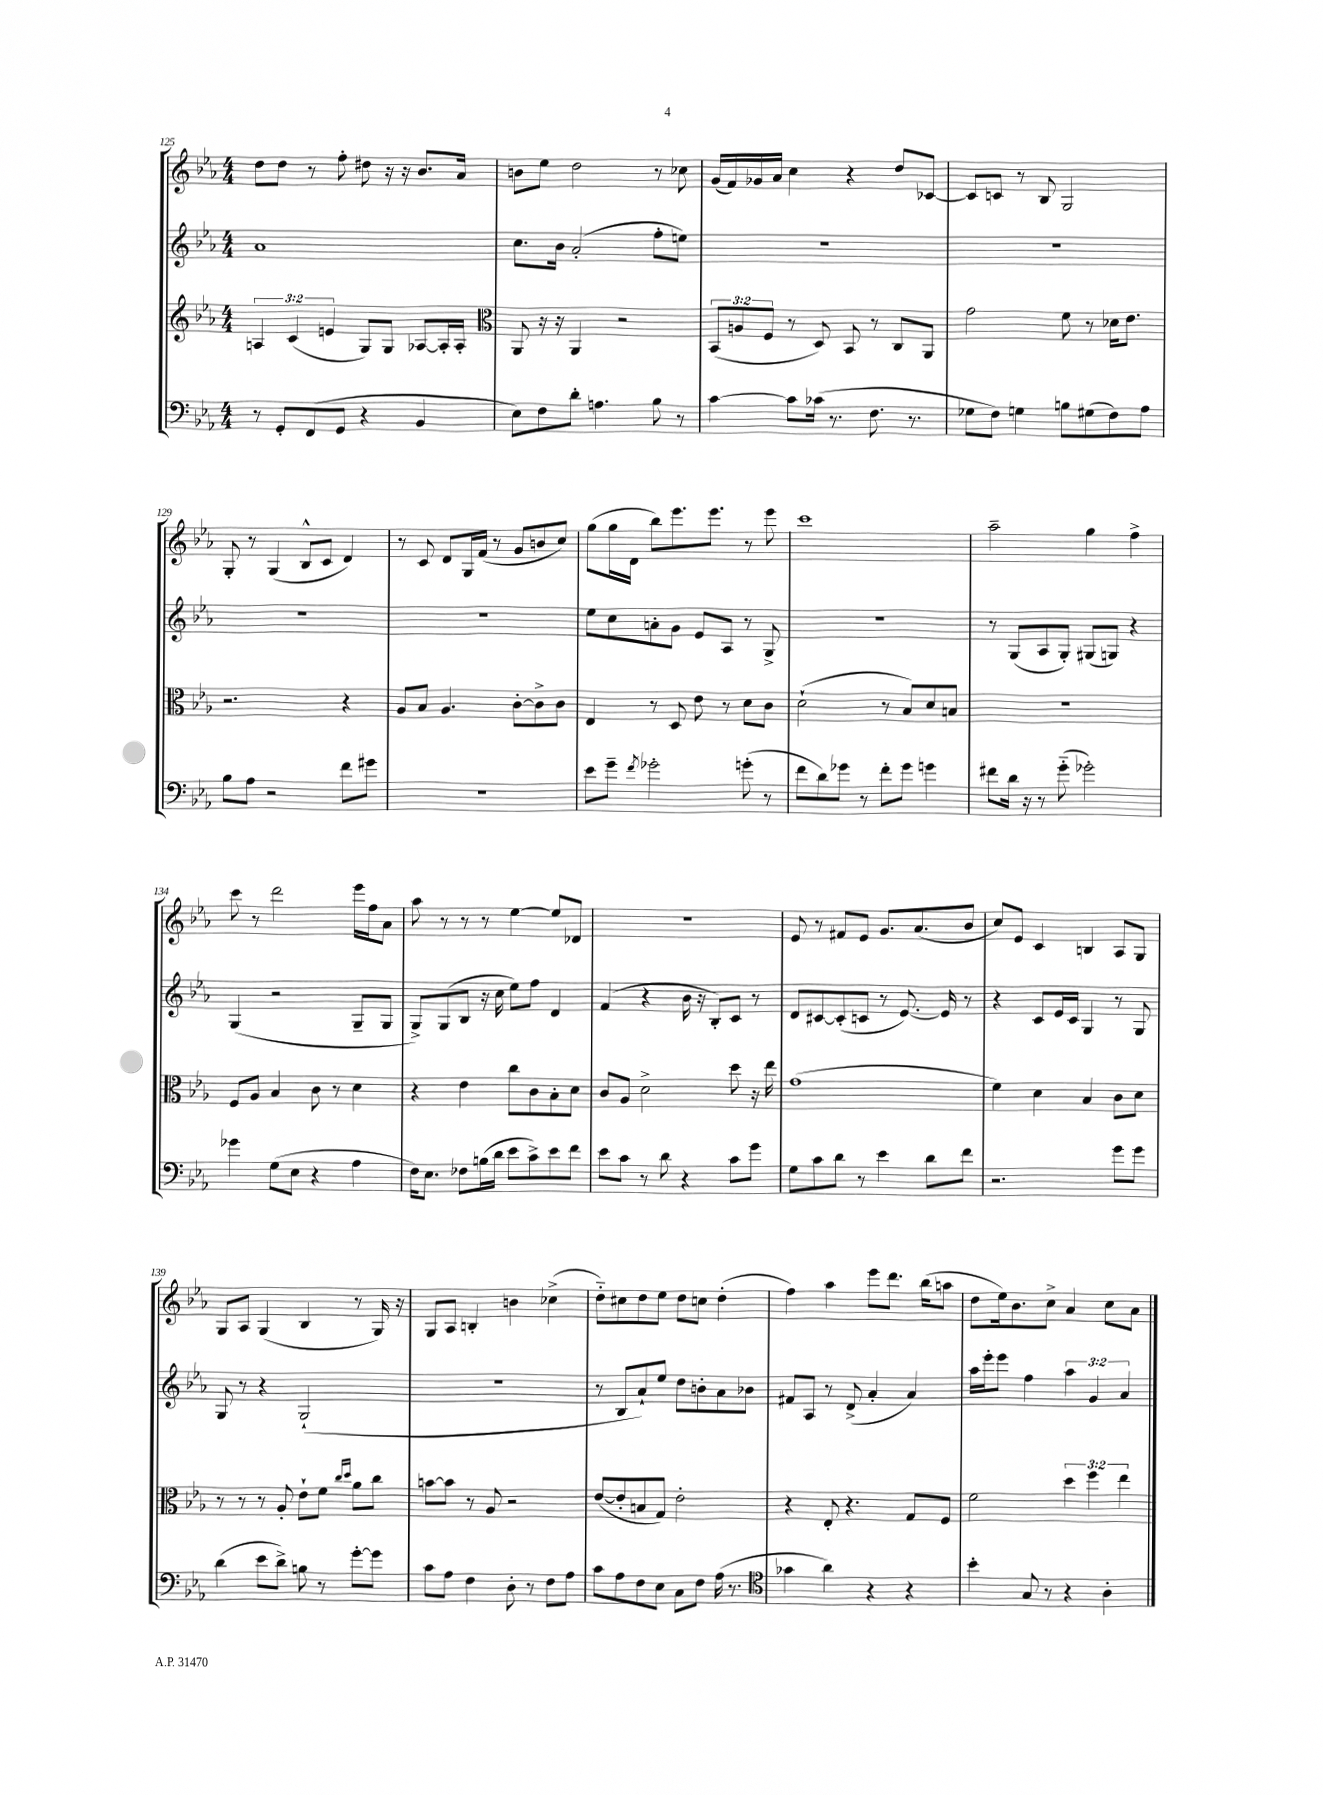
<<
\new StaffGroup <<
\new Staff = "s0" {
    \clef treble \key ees \major \numericTimeSignature \time 4/4
    d''8 d''8 r8 f''8-. dis''8 r16 r16 bes'8. aes'16 |
    b'8 ees''8 d''2 r8 ces''8 |
    g'16( f'16) ges'16 aes'16 c''4 r4 d''8 ces'8~ |
    ces'8 c'8 r8 bes8 g2 |
    g8-. r8 g4( bes8-^ c'8 d'4) |
    r8 c'8 d'8 g16 f'16( r8 g'8 b'8 c''8) |
    g''8( g''16 d'16 bes''8) ees'''8. ees'''8. r8 ees'''8 |
    c'''1 |
    aes''2-- g''4 f''4-> |
    c'''8 r8 d'''2 ees'''16 f''16 aes'8 |
    aes''8 r8 r8 r8 ees''4~ ees''8 des'8 |
    R1 |
    ees'8 r8 fis'8 ees'8 g'8. aes'8.( bes'8 |
    c''8) ees'8 c'4 b4 aes8 g8 |
    g8 aes8 g4( bes4 r8 g16) r16 |
    g8 aes8 b4-. b'4 ces''4->( |
    d''8-_) cis''8 d''8 ees''8 d''8 c''8 d''4-.( |
    f''4) aes''4 ees'''8 d'''8. bes''16( a''8 |
    d''8 ees''16) bes'8. c''8-> aes'4 c''8 aes'8 \bar "|." |
}
\new Staff = "s1" {
    \clef treble \key ees \major \numericTimeSignature \time 4/4 \override Staff.TupletNumber.text = #tuplet-number::calc-fraction-text
    aes'1 |
    c''8. bes'16 aes'2-.( f''8-. e''8) |
    R1 |
    R1 |
    R1 |
    R1 |
    ees''8 c''8 a'8-. g'8 ees'8 aes8 r8 g8-> |
    R1 |
    r8 g8( aes8 g8-.) gis8( g8) r4 |
    g4( r2 g8-- g8 |
    g8->) g8( bes8 r16 c''16 ees''8) f''8 d'4 |
    f'4( r4 bes'16 r16 bes8-.) c'8 r8 |
    d'8 cis'8~ cis'8-.( c'8 r8 ees'8.~) ees'16 r8 |
    r4 c'8 ees'16 c'16 g4 r8 g8 |
    g8 r8 r4 g2-!( |
    R1 |
    r8 bes8 aes'8-!) ees''8 d''8 b'8-. aes'8 bes'8 |
    fis'8 aes8 r8 d'8->( aes'4-. aes'4) |
    aes''16 ees'''16-. ees'''8 f''4 \tuplet 3/2 { aes''4 g'4 aes'4 } \bar "|." |
}
\new Staff = "s2" {
    \clef treble \key ees \major \numericTimeSignature \time 4/4 \override Staff.TupletNumber.text = #tuplet-number::calc-fraction-text
    \tuplet 3/2 { a4 c'4( e'4 } g8) g8 aes8~ aes16-. aes16-. |
    \clef alto aes,8 r16 r16 aes,4 r2 |
    \tuplet 3/2 { bes,8( a8 f8 } r8 d8) bes,8 r8 c8 aes,8 |
    g'2 f'8 r8 des'16 ees'8. |
    r2. r4 |
    aes8 bes8 aes4. c'8~-. c'8-> c'8 |
    ees4 r8 d8 ees'8 r8 d'8 c'8 |
    d'2-!( r8 bes8) d'8 b8 |
    R1 |
    f8 aes8 bes4 c'8 r8 d'4 |
    r4 ees'4 c''8 c'8 bes8-. d'8 |
    c'8 aes8 d'2-> d''8 r16 ees''16 |
    g'1( |
    f'4) d'4 bes4 c'8 d'8 |
    r8 r8 r8 aes8-. ees'8-! f'8 \grace { c''16 d''16 } aes'8 c''8 |
    b'8~ b'8 r8 aes8 r2 |
    ees'8~( ees'8-. b8 g8) ees'2-. |
    r4 ees8-. r4. g8 f8 |
    f'2 \tuplet 3/2 { d''4 f''4 ees''4 } \bar "|." |
}
\new Staff = "s3" {
    \clef bass \key ees \major \numericTimeSignature \time 4/4
    r8 g,8-. f,8( g,8 r4 bes,4 |
    ees8) f8 d'8-. a4. bes8 r8 |
    c'4~ c'8 ces'16( r8. f8. r8. |
    ges8 f8) g4 b8 gis8( f8) aes8 |
    bes8 aes8 r2 f'8 gis'8 |
    R1 |
    ees'8 g'8-- \acciaccatura { f'8 } ges'2-. g'8-.( r8 |
    f'8 d'8) ges'8 r8 f'8-. ges'8 g'4 |
    fis'8 d'16 r16 r8 g'8-_( ges'2-.) |
    ges'4 g8( ees8 r4 aes4 |
    f16) ees8. fes8 b16( d'16 ees'8 c'8->) ees'8 f'8 |
    ees'8 c'8 r8 d'8 r4 c'8 g'8 |
    g8 c'8 d'8 r8 ees'4 d'8 f'8 |
    r2. g'8 g'8 |
    d'4( ees'8 d'8->) b8 r8 g'8~-. g'8 |
    c'8 aes8 f4 d8-. r8 f8 aes8 |
    c'8 aes8 f8 ees8 c8 f8 aes16( r8. |
    \clef tenor ges'4 aes'4) r4 r4 |
    bes'4-. g8 r8 r4 aes4-. \bar "|." |
}
>>
>>
\layout { \context { \Score currentBarNumber = #125 } }
